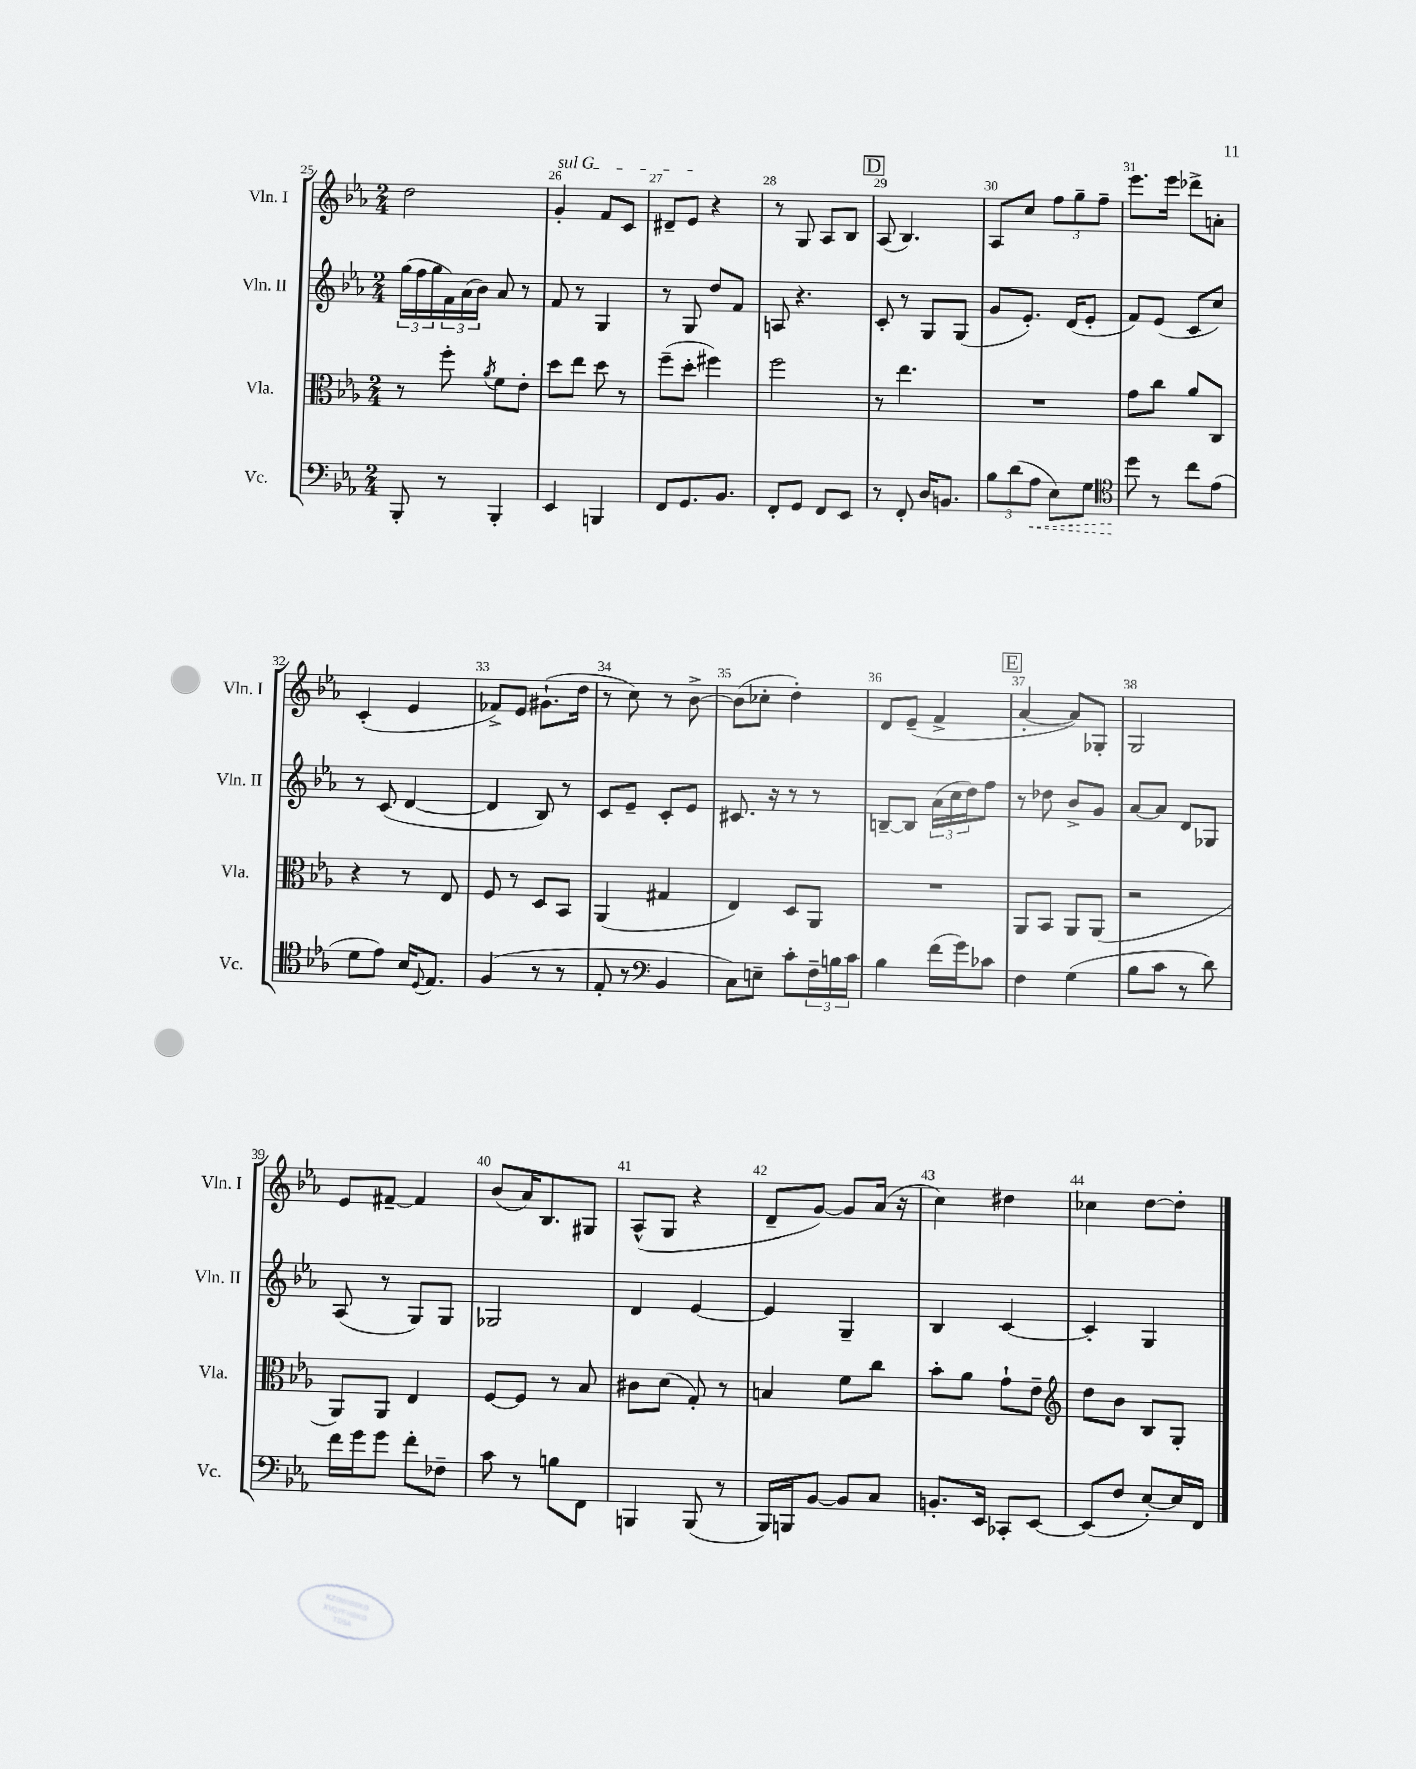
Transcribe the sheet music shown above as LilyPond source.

<<
\new StaffGroup <<
\new Staff = "s0" \with { instrumentName = "Vln. I" shortInstrumentName = "Vln. I" } {
    \clef treble \key ees \major \numericTimeSignature \time 2/4
    d''2 |
    \once \override TextSpanner.bound-details.left.text = \markup { \italic "sul G" } g'4-.\startTextSpan f'8 c'8 |
    dis'8-- ees'8\stopTextSpan r4 |
    r8 g8 aes8 bes8 |
    \mark \markup { \box "D" } aes8( bes4.) |
    aes8 c''8 \tuplet 3/2 { f''8 g''8-- f''8-- } |
    ees'''8. ees'''16 des'''8-> a'8-. |
    c'4-.( ees'4 |
    fes'8->) ees'8 gis'8.-!( d''16 |
    r8 c''8) r8 bes'8~-> |
    bes'8( ces''8-. d''4-.) |
    d'8 ees'8--( f'4-> |
    \mark \markup { \box "E" } aes'4~-. aes'8) ges8-. |
    g2 |
    ees'8 fis'8~-- fis'4 |
    bes'8( aes'16) bes8. gis8 |
    aes8-^( g8 r4 |
    d'8-- g'8~) g'8 aes'16( r16 |
    c''4) dis''4 |
    ces''4 d''8~ d''8-. \bar "|." |
}
\new Staff = "s1" \with { instrumentName = "Vln. II" shortInstrumentName = "Vln. II" } {
    \clef treble \key ees \major \numericTimeSignature \time 2/4
    \tuplet 3/2 { g''16( f''16 g''16 } \tuplet 3/2 { f'16) aes'16( bes'16) } aes'8 r8 |
    f'8 r8 g4 |
    r8 g8 d''8 f'8 |
    a8 r4. |
    \mark \markup { \box "D" } c'8-. r8 g8 g8( |
    g'8 ees'8.-.) d'16( ees'8-. |
    f'8) ees'8( c'8 c''8) |
    r8 c'8( d'4~ |
    d'4 bes8) r8 |
    c'8 ees'8-- c'8-. ees'8 |
    cis'8. r16 r8 r8 |
    b8~-- b8 \tuplet 3/2 { aes'16( c''16 d''16) } f''8 |
    \mark \markup { \box "E" } r8 des''8 bes'8-> g'8 |
    aes'8~ aes'8 d'8 ges8 |
    aes8( r8 g8) g8 |
    ges2 |
    d'4 ees'4~ |
    ees'4 g4-- |
    bes4 c'4~ |
    c'4-. g4 \bar "|." |
}
\new Staff = "s2" \with { instrumentName = "Vla." shortInstrumentName = "Vla." } {
    \clef alto \key ees \major \numericTimeSignature \time 2/4
    r8 f''8-. \acciaccatura { aes'8 } f'8 ees'8-. |
    d''8 ees''8 d''8 r8 |
    f''8--( d''8-. fis''4) |
    f''2 |
    \mark \markup { \box "D" } r8 ees''4. |
    R2 |
    g'8 c''8 aes'8 c8 |
    r4 r8 ees8 |
    f8 r8 d8 bes,8 |
    aes,4( gis4 |
    ees4) d8 aes,8 |
    R2 |
    \mark \markup { \box "E" } aes,8 bes,8 aes,8 aes,8( |
    r2 |
    aes,8) aes,8 ees4 |
    f8~ f8 r8 bes8 |
    cis'8 d'8( g8-.) r8 |
    b4 f'8 c''8 |
    bes'8-. aes'8 g'8-! ees'8-- |
    \clef treble d''8 bes'8 bes8 g8-. \bar "|." |
}
\new Staff = "s3" \with { instrumentName = "Vc." shortInstrumentName = "Vc." } {
    \clef bass \key ees \major \numericTimeSignature \time 2/4
    bes,,8-. r8 bes,,4-. |
    ees,4 b,,4 |
    f,8 g,8. bes,8. |
    f,8-. g,8 f,8 ees,8 |
    \mark \markup { \box "D" } r8 f,8-. d16 b,8. |
    \tuplet 3/2 { bes8 d'8( \once \override Hairpin.style = #'dashed-line aes8\< } ees8) g8 |
    \clef tenor d''8\! r8 c''8 ees'8( |
    d'8 ees'8) bes16 \appoggiatura { d8 } ees8. |
    f4( r8 r8 |
    ees8-. r8 \clef bass bes,4 |
    c8) e8-- c'8-. \tuplet 3/2 { f16-- b16 c'16 } |
    bes4 f'16( g'16) ces'8 |
    \mark \markup { \box "E" } f4 g4( |
    bes8 c'8 r8 d'8) |
    f'16 g'16 g'8 f'8-. fes8-- |
    c'8 r8 b8 f,8 |
    b,,4 b,,8( r8 |
    bes,,16) b,,16 bes,8~ bes,8 c8 |
    b,8.-. ees,16 ces,8-. ees,8~ |
    ees,8( f8 ees8~-.) ees16 f,16 \bar "|." |
}
>>
>>
\layout { \context { \Score currentBarNumber = #25 \override BarNumber.break-visibility = ##(#f #t #t) barNumberVisibility = #all-bar-numbers-visible } }
